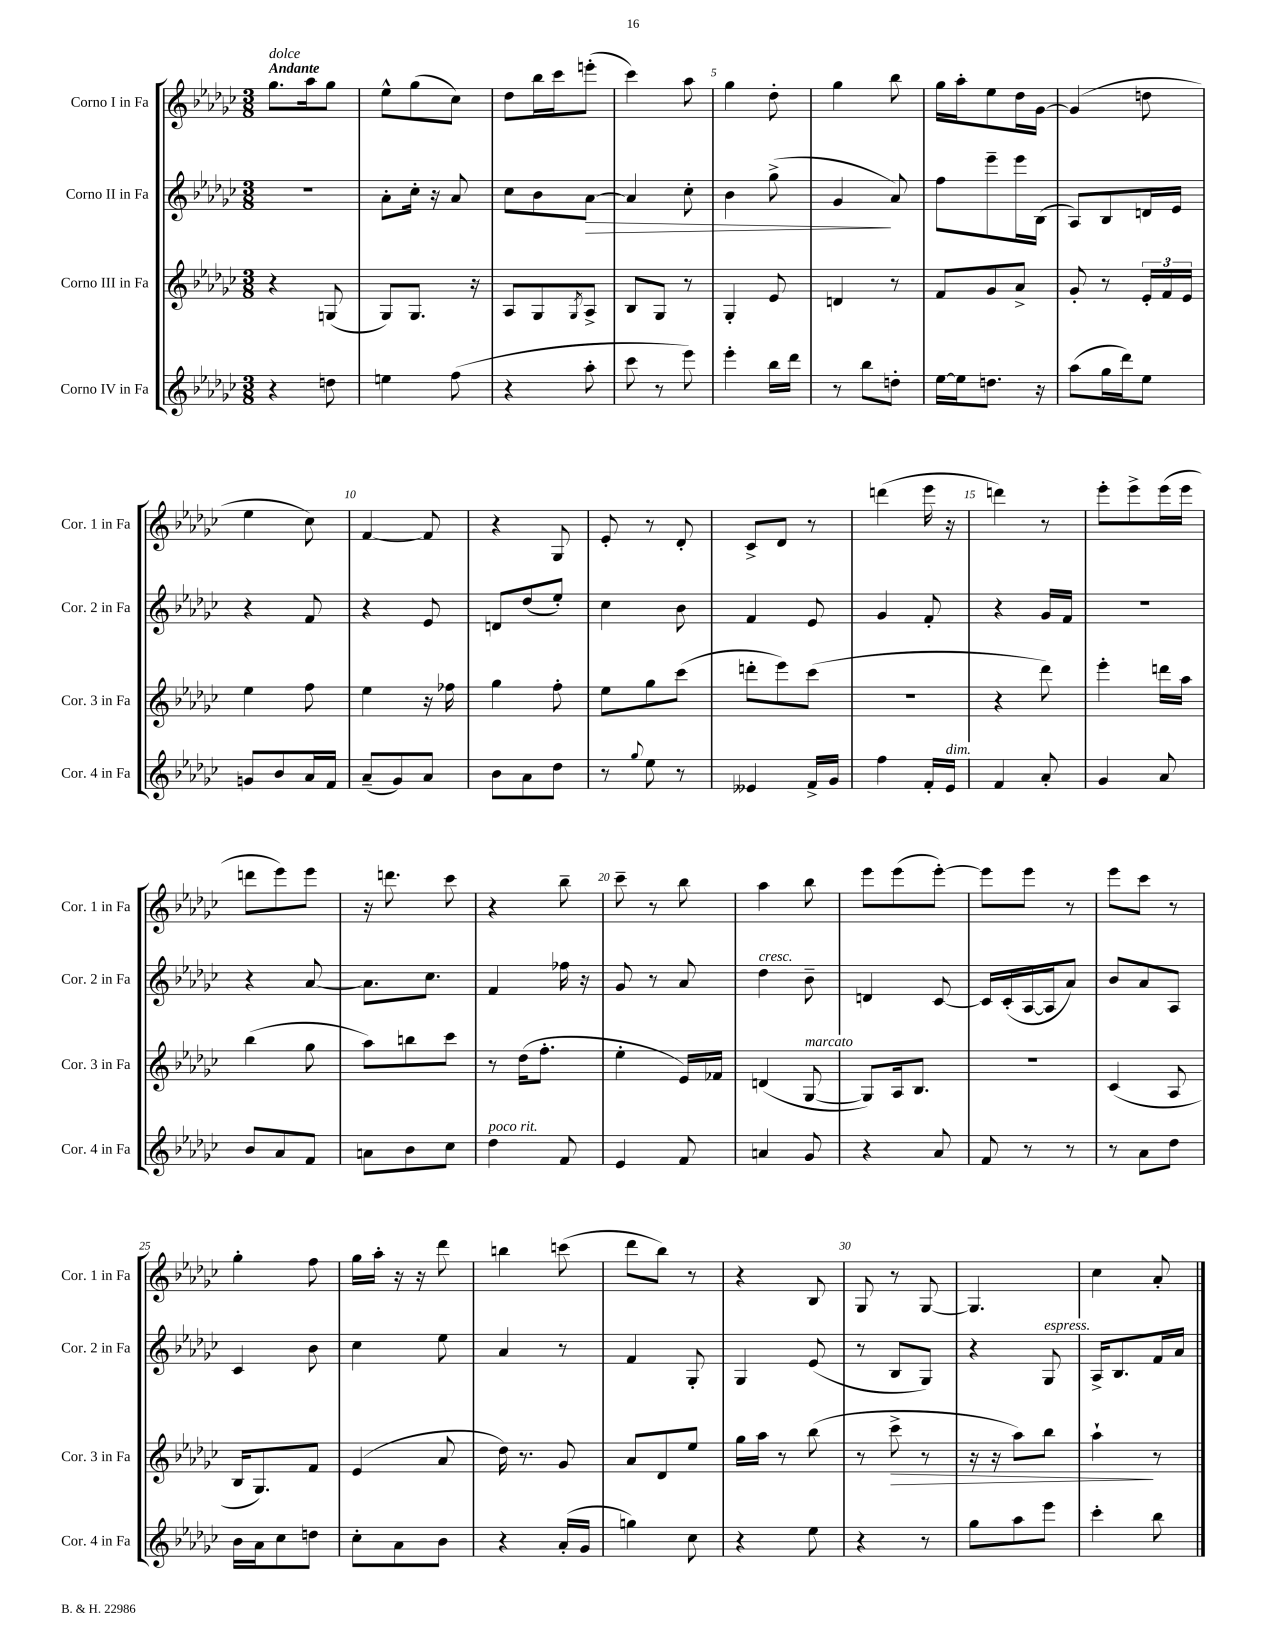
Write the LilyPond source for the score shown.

<<
\new StaffGroup <<
\new Staff = "s0" \with { instrumentName = "Corno I in Fa" shortInstrumentName = "Cor. 1 in Fa" } {
    \clef treble \key ges \major \numericTimeSignature \time 3/8 \tempo "Andante"
    ges''8.^\markup { \italic "dolce" } aes''16 ges''8 |
    ees''8-^ ges''8( ces''8) |
    des''8 bes''16 ces'''16 e'''8-.( |
    ces'''4) aes''8 |
    ges''4 des''8-. |
    ges''4 bes''8 |
    ges''16 aes''16-. ees''8 des''16 ges'16~ |
    ges'4( d''8 |
    ees''4 ces''8) |
    f'4~ f'8 |
    r4 ges8 |
    ees'8-. r8 des'8-. |
    ces'8-> des'8 r8 |
    d'''4( ees'''16 r16 |
    d'''4) r8 |
    ees'''8-. ees'''8-> ees'''16( ees'''16 |
    d'''8 ees'''8) ees'''8 |
    r16 d'''8. ces'''8 |
    r4 bes''8-- |
    ces'''8-- r8 bes''8 |
    aes''4 bes''8 |
    ees'''8 ees'''8( ees'''8~-.) |
    ees'''8 ees'''8 r8 |
    ees'''8 ces'''8 r8 |
    ges''4-. f''8 |
    ges''16 aes''16-. r16 r16 des'''8 |
    b''4 c'''8( |
    des'''8 bes''8) r8 |
    r4 bes8 |
    ges8 r8 ges8~ |
    ges4. |
    ces''4 aes'8-. \bar "|." |
}
\new Staff = "s1" \with { instrumentName = "Corno II in Fa" shortInstrumentName = "Cor. 2 in Fa" } {
    \clef treble \key ges \major \numericTimeSignature \time 3/8
    R4. |
    aes'8-. ces''16-. r16 aes'8 |
    ces''8 bes'8 aes'8~\> |
    aes'4 ces''8-. |
    bes'4 ges''8->( |
    ges'4\! aes'8) |
    f''8 ees'''8-- ees'''16 bes16( |
    aes8) bes8 d'16 ees'16 |
    r4 f'8 |
    r4 ees'8 |
    d'8 des''8( ees''8-.) |
    ces''4 bes'8 |
    f'4 ees'8 |
    ges'4 f'8-. |
    r4 ges'16 f'16 |
    R4. |
    r4 aes'8~ |
    aes'8. ces''8. |
    f'4 fes''16 r16 |
    ges'8 r8 aes'8 |
    des''4^\markup { \italic "cresc." } bes'8-- |
    d'4 ces'8~ |
    ces'16 ces'16-.( aes16~ aes16 aes'8) |
    bes'8 aes'8 aes8 |
    ces'4 bes'8 |
    ces''4 ees''8 |
    aes'4 r8 |
    f'4 ges8-. |
    ges4 ees'8( |
    r8 bes8 ges8) |
    r4 ges8^\markup { \italic "espress." } |
    aes16-> bes8. f'16 aes'16 \bar "|." |
}
\new Staff = "s2" \with { instrumentName = "Corno III in Fa" shortInstrumentName = "Cor. 3 in Fa" } {
    \clef treble \key ges \major \numericTimeSignature \time 3/8
    r4 g8( |
    ges8) ges8. r16 |
    aes8 ges8 \acciaccatura { ges8 } aes8-> |
    bes8 ges8 r8 |
    ges4-. ees'8 |
    d'4 r8 |
    f'8 ges'8 aes'8-> |
    ges'8-. r8 \tuplet 3/2 { ees'16-. f'16 ees'16 } |
    ees''4 f''8 |
    ees''4 r16 fes''16 |
    ges''4 f''8-. |
    ees''8 ges''8 ces'''8( |
    d'''8-. ees'''8) ces'''8( |
    R4. |
    r4 des'''8) |
    ees'''4-. d'''16 aes''16 |
    bes''4( ges''8 |
    aes''8) b''8 ces'''8 |
    r8 des''16( f''8.-. |
    ees''4-. ees'16) fes'16 |
    d'4( ges8~^\markup { \italic "marcato" } |
    ges8) aes16 bes8. |
    R4. |
    ces'4( aes8 |
    bes16 ges8.) f'8 |
    ees'4( aes'8 |
    des''16) r8. ges'8 |
    aes'8 des'8 ees''8 |
    ges''16 aes''16 r8 bes''8( |
    r8 ces'''8->\> r8 |
    r16 r16 aes''8) bes''8 |
    aes''4-!\! r8 \bar "|." |
}
\new Staff = "s3" \with { instrumentName = "Corno IV in Fa" shortInstrumentName = "Cor. 4 in Fa" } {
    \clef treble \key ges \major \numericTimeSignature \time 3/8
    r4 d''8 |
    e''4 f''8( |
    r4 aes''8-. |
    ces'''8 r8 ees'''8) |
    ees'''4-. bes''16 des'''16 |
    r8 bes''8 d''8-. |
    ees''16~ ees''16 d''8. r16 |
    aes''8( ges''16 des'''16) ees''8 |
    g'8 bes'8 aes'16 f'16 |
    aes'8--( ges'8) aes'8 |
    bes'8 aes'8 des''8 |
    r8 \appoggiatura { ges''8 } ees''8 r8 |
    eeses'4 f'16-> ges'16 |
    f''4 f'16-. ees'16^\markup { \italic "dim." } |
    f'4 aes'8-. |
    ges'4 aes'8 |
    bes'8 aes'8 f'8 |
    a'8 bes'8 ces''8 |
    des''4^\markup { \italic "poco rit." } f'8 |
    ees'4 f'8 |
    a'4 ges'8 |
    r4 aes'8 |
    f'8 r8 r8 |
    r8 aes'8 des''8 |
    bes'16 aes'16 ces''8 d''8 |
    ces''8-. aes'8 bes'8 |
    r4 aes'16-.( ges'16 |
    g''4) ces''8 |
    r4 ees''8 |
    r4 r8 |
    ges''8 aes''8 ees'''8 |
    ces'''4-. bes''8 \bar "|." |
}
>>
>>
\layout { \context { \Score \override BarNumber.break-visibility = ##(#f #t #t) barNumberVisibility = #(every-nth-bar-number-visible 5) } }
